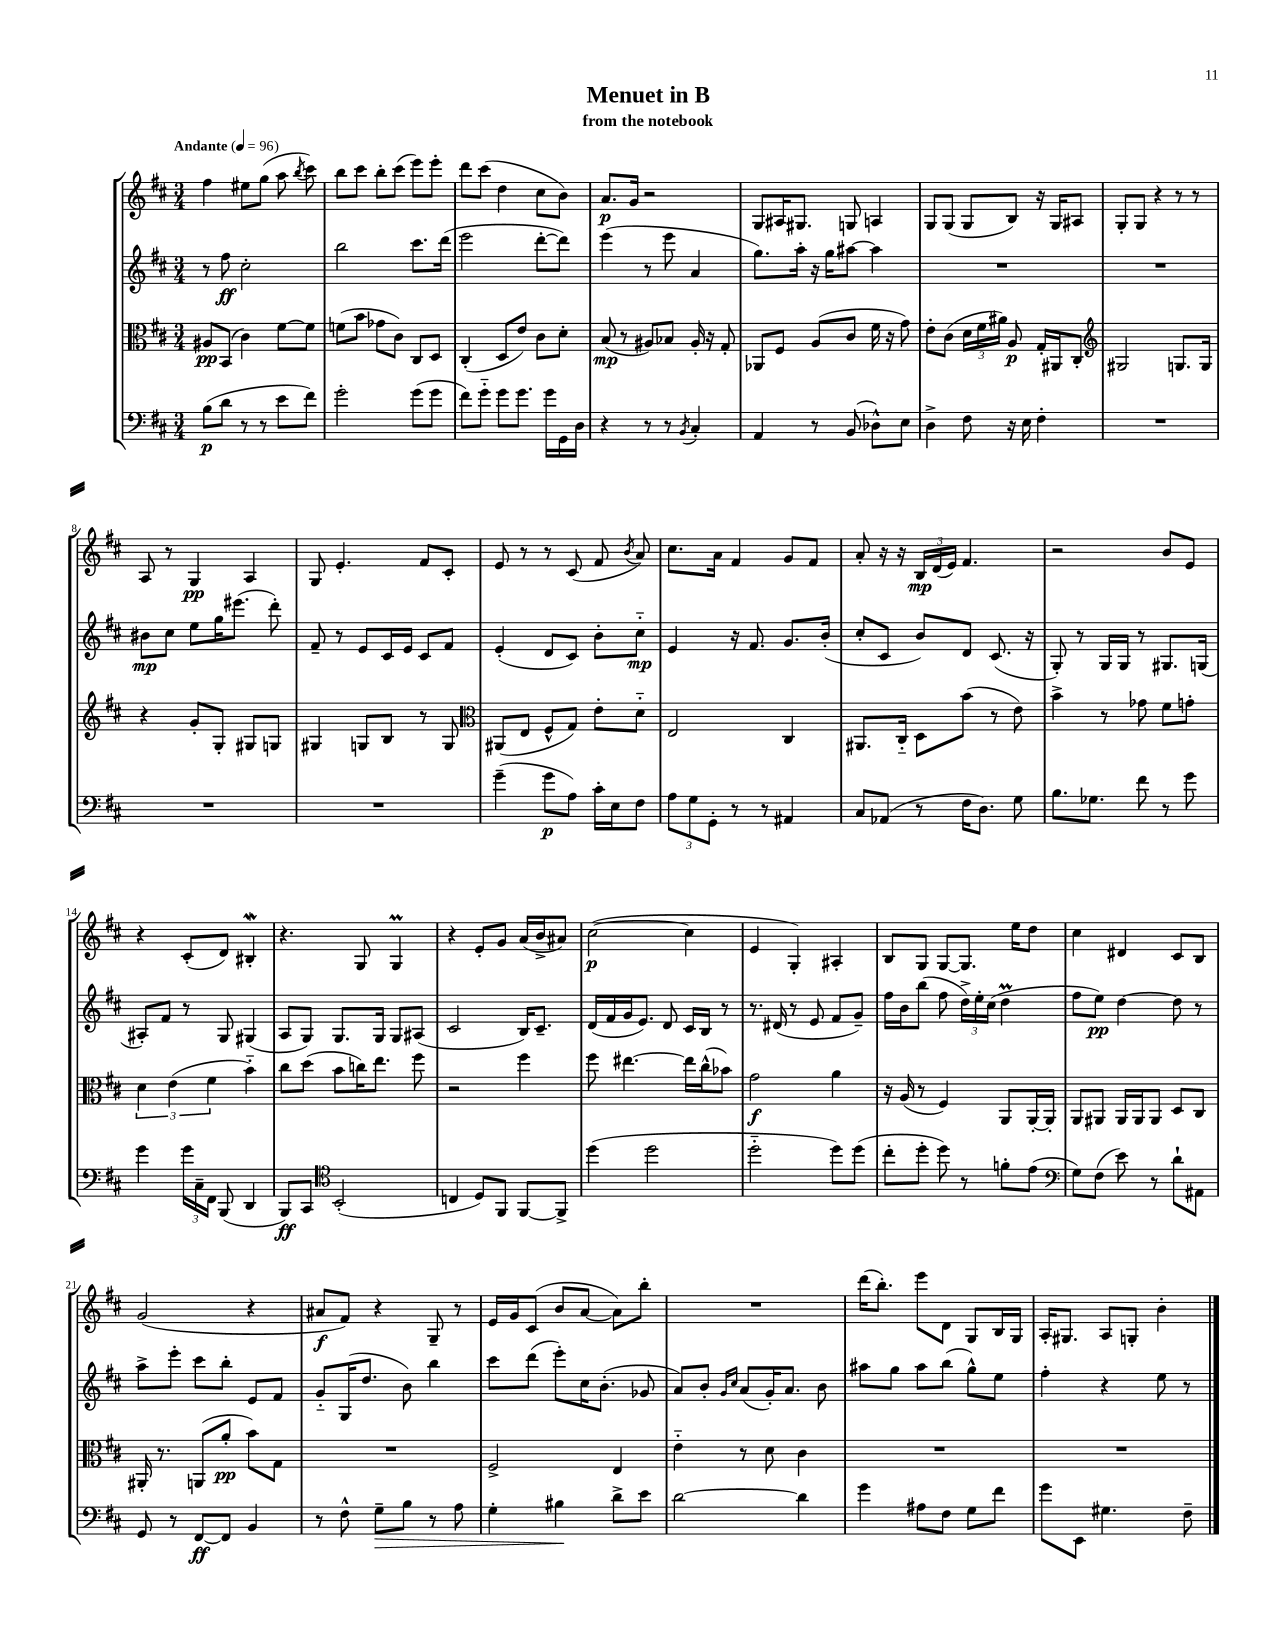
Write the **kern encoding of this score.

**kern	**dynam	**kern	**dynam	**kern	**dynam	**kern	**dynam
*part4	*part4	*part3	*part3	*part2	*part2	*part1	*part1
*staff4	*staff4	*staff3	*staff3	*staff2	*staff2	*staff1	*staff1
*clefF4	*	*clefC3	*	*clefG2	*	*clefG2	*
*k[f#c#]	*	*k[f#c#]	*	*k[f#c#]	*	*k[f#c#]	*
*M3/4	*	*M3/4	*	*M3/4	*	*M3/4	*
*MM96	*	*MM96	*	*MM96	*	*MM96	*
=1	=1	=1	=1	=1	=1	=1	=1
!	!	!	!	!	!	!LO:TX:a:B:t=Andante	!
(8B\L	p	8A#X/L	pp	8r	.	4ff#\	.
8d\J	.	(8BB/J	.	8ff#\	ff	.	.
8r	.	4c#\)	.	2cc#'\	.	8ee#X\L	.
8r	.	.	.	.	.	(8gg\J	.
8e\L	.	[8f#\L	.	.	.	8aa\	.
.	.	.	.	.	.	8qbb/	.
8f#\J)	.	8f#\J]	.	.	.	8ccc#\)	.
=2	=2	=2	=2	=2	=2	=2	=2
2g'\	.	(8fn\L	.	2bb\	.	8bb\L	.
.	.	8b\J	.	.	.	8ccc#\J	.
.	.	8g-X\L	.	.	.	8bb'\L	.
.	.	8c#\J)	.	.	.	(8ccc#\J	.
(8g\L	.	8C#/L	.	8.ccc#\L	.	8eee\L)	.
8g\J	.	8D/J	.	.	.	8eee'\J	.
.	.	.	.	(16ddd\Jk	.	.	.
=3	=3	=3	=3	=3	=3	=3	=3
8f#\L)	.	(4C#'/	.	2eee\	.	8ddd\L	.
8g\J	.	.	.	.	.	(8ccc#\J	.
8g\L	.	8D/L	.	.	.	4dd\	.
8.g\J	.	8e/J)	.	.	.	.	.
.	.	8c#\L	.	[8ddd'\L	.	8cc#\L	.
16g\LL	.	.	.	.	.	.	.
16GG\	.	8d'\J	.	8ddd\J])	.	8b\J)	.
16D\JJ	.	.	.	.	.	.	.
=4	=4	=4	=4	=4	=4	=4	=4
4r	.	(8B/	mp	(4eee\	.	8.a/L	p
.	.	8r	.	.	.	.	.
.	.	.	.	.	.	16g/Jk	.
8r	.	8A#X/L)	.	8r	.	2r	.
8r	.	8B-X/J	.	8eee\	.	.	.
8qBB/	.	.	.	.	.	.	.
4C#'/	.	16A#'/	.	4a/	.	.	.
.	.	16r	.	.	.	.	.
.	.	8G'/	.	.	.	.	.
=5	=5	=5	=5	=5	=5	=5	=5
4AA/	.	8AA-X/L	.	8.gg\L)	.	8G/L	.
.	.	8F#/J	.	.	.	16A#X/K	.
.	.	.	.	16aa'\Jk	.	8.G#X/J	.
8r	.	(8A/L	.	16r	.	.	.
.	.	.	.	16gg\KL	.	.	.
(8BB/	.	8c#/J	.	[8aa#X\J	.	8Gn/	.
8D-X^^\L)	.	16f#\	.	4aa#\]	.	4An/	.
.	.	16r	.	.	.	.	.
8E\J	.	8g\)	.	.	.	.	.
=6	=6	=6	=6	=6	=6	=6	=6
4D^\	.	8e'\L	.	2.r	.	8G/L	.
.	.	(8c#\J	.	.	.	(8G/J	.
8F#\	.	24d\LL	.	.	.	8G/L	.
.	.	24f#\	.	.	.	.	.
.	.	24a#X\JJ)	.	.	.	.	.
16r	.	8A/	p	.	.	8B/J)	.
16E\	.	.	.	.	.	.	.
4F#'\	.	16G'/LL	.	.	.	16r	.
.	.	16AA#X/J	.	.	.	16G/KL	.
.	.	8C#'/J	.	.	.	8A#X/J	.
=7	=7	=7	=7	=7	=7	=7	=7
*	*	*clefG2	*	*	*	*	*
2.r	.	2G#X/	.	2.r	.	8G'/L	.
.	.	.	.	.	.	8G/J	.
.	.	.	.	.	.	4r	.
.	.	8.Gn/L	.	.	.	8r	.
.	.	.	.	.	.	8r	.
.	.	16G/Jk	.	.	.	.	.
!!LO:LB:g=z
=8	=8	=8	=8	=8	=8	=8	=8
2.r	.	4r	.	8b#X\L	mp	8A/	.
.	.	.	.	8cc#\J	.	8r	.
.	.	8g'/L	.	8ee\L	.	4G/	pp
.	.	8G'/J	.	16gg\K	.	.	.
.	.	.	.	(8.eee#X\J	.	.	.
.	.	8G#X/L	.	.	.	4A/	.
.	.	8Gn/J	.	8ddd'\)	.	.	.
=9	=9	=9	=9	=9	=9	=9	=9
2.r	.	4G#X/	.	8f#~/	.	8G/	.
.	.	.	.	8r	.	4.e'/	.
.	.	8Gn/L	.	8e/L	.	.	.
.	.	8B/J	.	16c#/L	.	.	.
.	.	.	.	16e/JJ	.	.	.
.	.	8r	.	8c#/L	.	8f#/L	.
.	.	8G/	.	8f#/J	.	8c#'/J	.
=10	=10	=10	=10	=10	=10	=10	=10
*	*	*clefC3	*	*	*	*	*
(4g~\	.	(8AA#X/L	.	(4e'/	.	8e/	.
.	.	8E/J	.	.	.	8r	.
8g\L	p	8F#^^/L	.	8d/L	.	8r	.
8A\J)	.	8G/J)	.	8c#/J)	.	(8c#/	.
16c#'\LL	.	8e'\L	.	8b'\L	.	8f#/	.
16E\J	.	.	.	.	.	.	.
.	.	.	.	.	.	8qb/	.
8F#\J	.	8d\J	.	8cc#\J	mp	8a/)	.
=11	=11	=11	=11	=11	=11	=11	=11
12A\L	.	2E/	.	4e/	.	8.cc#\L	.
12G\	.	.	.	.	.	.	.
12GG'\J	.	.	.	.	.	.	.
.	.	.	.	.	.	16a\Jk	.
8r	.	.	.	16r	.	4f#/	.
.	.	.	.	8.f#/	.	.	.
8r	.	.	.	.	.	.	.
4AA#X/	.	4C#/	.	8.g/L	.	8g/L	.
.	.	.	.	.	.	8f#/J	.
.	.	.	.	(16b'/Jk	.	.	.
=12	=12	=12	=12	=12	=12	=12	=12
8C#/L	.	8.AA#X/L	.	8cc#'/L	.	8a'/	.
(8AA-X/J	.	.	.	8c#/J	.	16r	.
.	.	16C#/Jk	.	.	.	16r	.
8r	.	8D\L	.	8b/L)	.	24B/LL	mp
.	.	.	.	.	.	(24d/	.
.	.	.	.	.	.	24e/JJ)	.
16F#\KL	.	(8b\J	.	8d/J	.	4.f#/	.
8.D\J)	.	.	.	.	.	.	.
.	.	8r	.	(8.c#/	.	.	.
8G\	.	8e\)	.	.	.	.	.
.	.	.	.	16r	.	.	.
=13	=13	=13	=13	=13	=13	=13	=13
8.B\L	.	4b^\	.	8G'/)	.	2r	.
.	.	.	.	8r	.	.	.
8.G-X\J	.	.	.	.	.	.	.
.	.	8r	.	16G/LL	.	.	.
.	.	.	.	16G/JJ	.	.	.
8f#\	.	8g-X\	.	8r	.	.	.
8r	.	8f#\L	.	8.G#X/L	.	8b/L	.
8g\	.	8gn'\J	.	.	.	8e/J	.
.	.	.	.	(16Gn/Jk	.	.	.
!!LO:LB:g=z
=14	=14	=14	=14	=14	=14	=14	=14
4g\	.	6d\	.	8A#X'/L)	.	4r	.
.	.	.	.	8f#/J	.	.	.
.	.	(6e\	.	.	.	.	.
24g\LL	.	.	.	8r	.	(8c#'/L	.
24C#~\	.	.	.	.	.	.	.
24FF#\JJ	.	6f#\	.	.	.	.	.
(8BBB/	.	.	.	8G/	.	8d/J)	.
4DD/	.	4b\)	.	(4G#X/	.	4B#XW'/	.
=15	=15	=15	=15	=15	=15	=15	=15
8BBB/L)	ff	8cc#\L	.	8A/L	.	4.r	.
8CC#/J	.	(8dd\J	.	8G/J)	.	.	.
*clefC4	*	*	*	*	*	*	*
(2BB'/	.	8b\L	.	8.G/L	.	.	.
.	.	16ccn\K)	.	.	.	8G/	.
.	.	8.ee\J	.	16G/Jk	.	.	.
.	.	.	.	8G/L	.	4GM/	.
.	.	8ff#\	.	(8A#X/J	.	.	.
=16	=16	=16	=16	=16	=16	=16	=16
4Cn/	.	2r	.	2c#/	.	4r	.
8D/L)	.	.	.	.	.	8e'/L	.
8FF#/J	.	.	.	.	.	8g/J	.
[8FF#/L	.	4ff#\	.	16B/KL)	.	(16a/LL	.
.	.	.	.	8.c#~/J	.	16b^/J	.
8FF#^/J]	.	.	.	.	.	8a#X/J)	.
=17	=17	=17	=17	=17	=17	=17	=17
(4dd\	.	8ff#\	.	(16d/LL	.	([2cc#\	p
.	.	.	.	16f#/	.	.	.
.	.	[4.ee#X\	.	16g/J	.	.	.
.	.	.	.	8.e/J)	.	.	.
2dd\	.	.	.	.	.	.	.
.	.	.	.	8d/	.	.	.
.	.	16ee#\LL]	.	16c#/LL	.	4cc#\]	.
.	.	(16cc#^^\J	.	16B/JJ	.	.	.
.	.	8b-X\J)	.	8r	.	.	.
=18	=18	=18	=18	=18	=18	=18	=18
2dd\	.	2g\	f	8.r	.	4e/	.
.	.	.	.	(16d#X/	.	.	.
.	.	.	.	8r	.	4G'/)	.
.	.	.	.	8e/	.	.	.
8dd\L)	.	4a\	.	8f#/L	.	4A#X'/	.
(8dd\J	.	.	.	8g~/J)	.	.	.
=19	=19	=19	=19	=19	=19	=19	=19
8cc#'\L	.	16r	.	16ff#\LL	.	8B/L	.
.	.	(16A/	.	16b\J	.	.	.
8dd'\J	.	8r	.	(8bb\J	.	8G/J	.
8dd\)	.	4F#/)	.	8ff#\	.	[8G/L	.
8r	.	.	.	24dd^\LL)	.	8.G/J]	.
.	.	.	.	24ee'\	.	.	.
.	.	.	.	(24cc#\JJ	.	.	.
8fn'\L	.	8AA/L	.	4ddM\	.	.	.
.	.	.	.	.	.	16ee\KL	.
(8e\J	.	[16AA'/L	.	.	.	8dd\J	.
.	.	16AA'/JJ]	.	.	.	.	.
=20	=20	=20	=20	=20	=20	=20	=20
*clefF4	*	*	*	*	*	*	*
8G\L)	.	8AA/L	.	8ff#\L	.	4cc#\	.
(8F#\J	.	8AA#X/J	.	8ee\J)	pp	.	.
8e\)	.	16AA#/LL	.	[4dd\	.	4d#X/	.
.	.	16AA#/J	.	.	.	.	.
8r	.	8AA#/J	.	.	.	.	.
8d`\L	.	8D/L	.	8dd\]	.	8c#/L	.
8AA#X\J	.	8C#/J	.	8r	.	8B/J	.
!!LO:LB:g=z
=21	=21	=21	=21	=21	=21	=21	=21
8GG/	.	16AA#X'/	.	8aa^\L	.	(2g/	.
.	.	8.r	.	.	.	.	.
8r	.	.	.	8eee'\J	.	.	.
[8FF#/L	ff	(8AAn/L	.	8ccc#\L	.	.	.
8FF#/J]	.	8a'/J	pp	8bb'\J	.	.	.
4BB/	.	8b\L)	.	8e/L	.	4r	.
.	.	8G\J	.	8f#/J	.	.	.
=22	=22	=22	=22	=22	=22	=22	=22
8r	.	2.r	.	8g/L	.	8a#X/L	f
8F#^^\	.	.	.	(16G/K	.	8f#/J)	.
.	.	.	.	8.dd/J	.	.	.
!	!LO:HP:b	!	!	!	!	!	!
8G~\L	>	.	.	.	.	4r	.
8B\J	.	.	.	8b\)	.	.	.
8r	.	.	.	4bb\	.	8G~/	.
8A\	.	.	.	.	.	8r	.
=23	=23	=23	=23	=23	=23	=23	=23
4G'\	.	2F#^/	.	8ccc#\L	.	16e/LL	.
.	.	.	.	.	.	16g/J	.
.	.	.	.	(8ddd\J	.	(8c#/J	.
4B#X\	.	.	.	8eee'\L)	.	8b/L	.
.	.	.	.	16cc#\K	.	[8a/J	.
.	.	.	.	(8.b'\J	.	.	.
8d^\L	]	4E/	.	.	.	8a\L])	.
8e\J	.	.	.	8g-X/	.	8bb'\J	.
=24	=24	=24	=24	=24	=24	=24	=24
[2d\	.	4e\	.	8a/L)	.	2.r	.
.	.	.	.	8b'/J	.	.	.
.	.	.	.	16qqg/LL	.	.	.
.	.	.	.	16qqcc#/JJ	.	.	.
.	.	8r	.	(8a/L	.	.	.
.	.	8d\	.	16g'/K)	.	.	.
.	.	.	.	8.a/J	.	.	.
4d\]	.	4c#\	.	.	.	.	.
.	.	.	.	8b\	.	.	.
=25	=25	=25	=25	=25	=25	=25	=25
4g\	.	2.r	.	8aa#X\L	.	(16ddd\KL	.
.	.	.	.	.	.	8.bb'\J)	.
.	.	.	.	8gg\J	.	.	.
8A#X\L	.	.	.	8aa#\L	.	8eee\L	.
8F#\J	.	.	.	(8bb\J	.	8d\J	.
8G\L	.	.	.	8gg^^\L)	.	8G/L	.
8f#\J	.	.	.	8ee\J	.	16B/L	.
.	.	.	.	.	.	16G/JJ	.
=26	=26	=26	=26	=26	=26	=26	=26
8g\L	.	2.r	.	4ff#'\	.	16A'/KL	.
.	.	.	.	.	.	8.G#X/J	.
8EE\J	.	.	.	.	.	.	.
4.G#X\	.	.	.	4r	.	8A/L	.
.	.	.	.	.	.	8Gn'/J	.
.	.	.	.	8ee\	.	4b'\	.
8F#~\	.	.	.	8r	.	.	.
==	==	==	==	==	==	==	==
*-	*-	*-	*-	*-	*-	*-	*-
